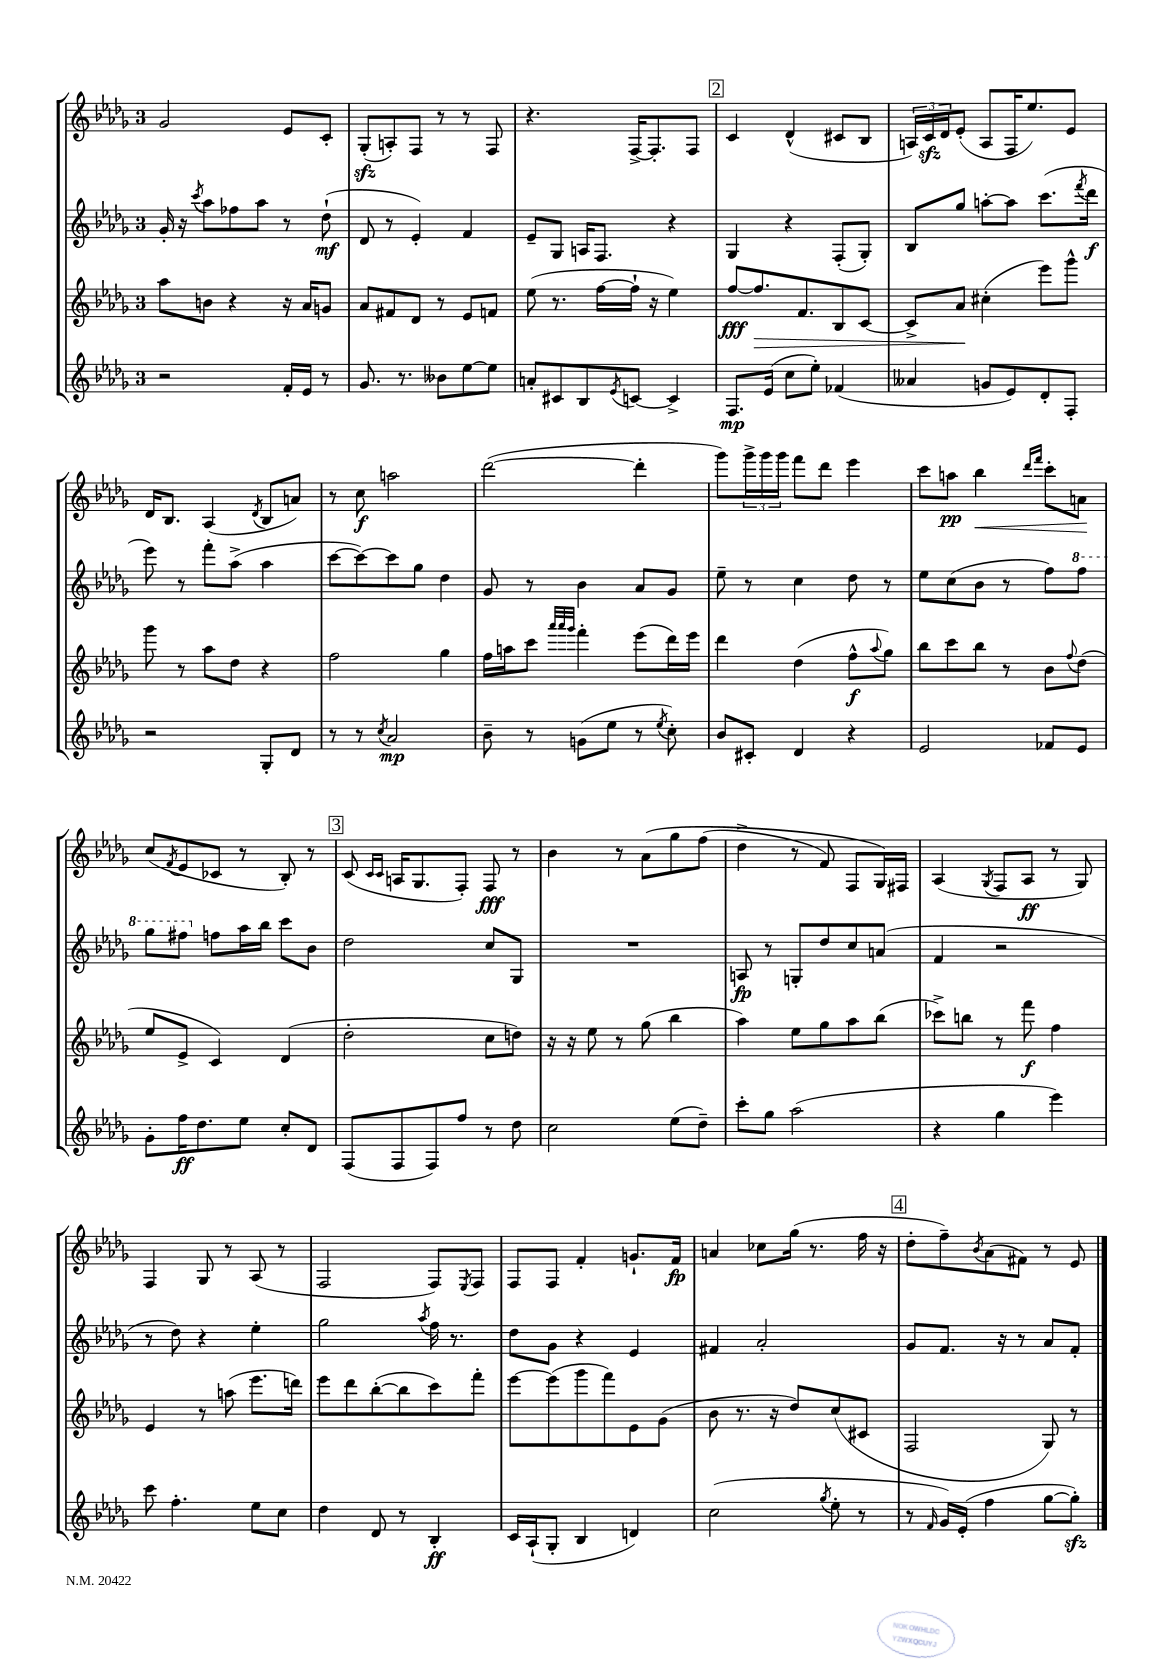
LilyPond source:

<<
\new StaffGroup <<
\new Staff = "s0" {
    \clef treble \key des \major \once \override Staff.TimeSignature.style = #'single-digit \time 3/4
    ges'2 ees'8 c'8-. |
    ges8-.\sfz( a8-.) f8 r8 r8 f8 |
    r4. f16~-> f8.-. f8 |
    \mark \markup { \box "2" } c'4 des'4-^( cis'8 bes8 |
    \tuplet 3/2 { a16) c'16\sfz des'16 } ees'8-.( a8 f16 ees''8.) ees'8 |
    des'16 bes8. aes4( \acciaccatura { des'8 } bes8 a'8) |
    r8 c''8\f a''2 |
    des'''2~( des'''4-. |
    ges'''8) \tuplet 3/2 { ges'''16-> ges'''16 ges'''16 } f'''8 des'''8 ees'''4 |
    c'''8 a''8\pp bes''4\< \grace { des'''16 f'''16 } c'''8-. a'8\! |
    c''8( \acciaccatura { f'8 } ees'8 ces'8 r8 bes8-.) r8 |
    \mark \markup { \box "3" } c'8( \grace { c'16 c'16 } a16 ges8. f8-.) f8\fff r8 |
    bes'4 r8 aes'8\( ges''8 f''8( |
    des''4-> r8 f'8) f8 ges16\) fis16 |
    aes4( \acciaccatura { ges8 } f8 aes8\ff r8 ges8) |
    f4 ges8 r8 aes8( r8 |
    f2 f8) \acciaccatura { ees8 } f8 |
    f8 f8 f'4-. g'8.-! f'16\fp |
    a'4 ces''8 ges''16( r8. f''16 r16 |
    \mark \markup { \box "4" } des''8-. f''8--) \acciaccatura { bes'8 } aes'8( fis'8) r8 ees'8 \bar "|." |
}
\new Staff = "s1" {
    \clef treble \key des \major \once \override Staff.TimeSignature.style = #'single-digit \time 3/4
    ges'16-. r16 \acciaccatura { c'''8 } aes''8 fes''8 aes''8 r8 des''8-!\mf( |
    des'8 r8 ees'4-.) f'4 |
    ees'8-- ges8 a16 f8. r4 |
    \mark \markup { \box "2" } ges4 r4 f8-.( ges8-.) |
    bes8 ges''8 a''8~-. a''8 c'''8.( \acciaccatura { f'''8 } des'''16\f |
    ees'''8) r8 f'''8-. aes''8->( aes''4 |
    c'''8~ c'''8~) c'''8 ges''8 des''4 |
    ges'8 r8 bes'4 aes'8 ges'8 |
    ees''8-- r8 c''4 des''8 r8 |
    ees''8 c''8( bes'8 r8 f''8) \ottava #1 f'''8 |
    ges'''8 fis'''8 \ottava #0 f''!8 aes''16 bes''16 c'''8 bes'8 |
    \mark \markup { \box "3" } des''2 c''8 ges8 |
    R2. |
    a8\fp r8 g8-. des''8 c''8 a'8( |
    f'4 r2 |
    r8 des''8) r4 ees''4-. |
    ges''2 \acciaccatura { aes''8 } f''16 r8. |
    des''8 ges'8 r4 ees'4 |
    fis'4 aes'2-. |
    \mark \markup { \box "4" } ges'8 f'8. r16 r8 aes'8 f'8-. \bar "|." |
}
\new Staff = "s2" {
    \clef treble \key des \major \once \override Staff.TimeSignature.style = #'single-digit \time 3/4
    aes''8 b'8 r4 r16 aes'16 g'8 |
    aes'8 fis'8 des'8 r8 ees'8 f'8 |
    ees''8( r8. f''16~ f''16-! r16 ees''4) |
    \mark \markup { \box "2" } f''8~\fff f''8.\> f'8. bes8 c'8~ |
    c'8-> aes'8\! cis''4-.( ees'''8) ges'''8-^ |
    ges'''8 r8 aes''8 des''8 r4 |
    f''2 ges''4 |
    f''16 a''16 c'''8 \grace { aes'''32 aes'''32 ges'''32 } f'''4-. ees'''8( des'''16) ees'''16 |
    des'''4 des''4( f''8-^\f \appoggiatura { aes''8 } ges''8) |
    bes''8 c'''8 bes''8 r8 bes'8 \appoggiatura { f''8 } des''8( |
    ees''8 ees'8-> c'4) des'4( |
    \mark \markup { \box "3" } des''2-. c''8 d''8) |
    r16 r16 ees''8 r8 ges''8( bes''4 |
    aes''4) ees''8 ges''8 aes''8 bes''8( |
    ces'''8->) b''8 r8 f'''8\f f''4 |
    ees'4 r8 a''8( ees'''8. d'''16) |
    ees'''8 des'''8 bes''8~-.( bes''8 c'''8) f'''8-. |
    ees'''8~ ees'''8( ges'''8 f'''8) ees'8 ges'8( |
    bes'8 r8. r16 des''8) c''8( cis'8 |
    \mark \markup { \box "4" } f2 ges8) r8 \bar "|." |
}
\new Staff = "s3" {
    \clef treble \key des \major \once \override Staff.TimeSignature.style = #'single-digit \time 3/4
    r2 f'16-. ees'16 r8 |
    ges'8. r8. beses'8 ees''8~ ees''8 |
    a'8-. cis'8 bes8 \acciaccatura { ees'8 } c'8~ c'4-> |
    \mark \markup { \box "2" } f8.\mp ees'16( c''8 ees''8-.) fes'4( |
    aeses'4 g'8 ees'8) des'8-. f8-. |
    r2 ges8-. des'8 |
    r8 r8 \acciaccatura { c''8 } aes'2\mp |
    bes'8-- r8 g'8( ees''8 r8 \acciaccatura { ees''8 } c''8-.) |
    bes'8 cis'8-. des'4 r4 |
    ees'2 fes'8 ees'8 |
    ges'8-. f''16\ff des''8. ees''8 c''8-. des'8 |
    \mark \markup { \box "3" } f8( f8 f8) f''8 r8 des''8 |
    c''2 ees''8( des''8--) |
    c'''8-. ges''8 aes''2( |
    r4 ges''4 ees'''4) |
    c'''8 f''4.-. ees''8 c''8 |
    des''4 des'8 r8 bes4-.\ff |
    c'16 aes16-!( ges8-. bes4 d'4) |
    c''2( \acciaccatura { ges''8 } ees''8-. r8 |
    \mark \markup { \box "4" } r8 \grace { f'16 } ges'16) ees'16-.( f''4 ges''8~ ges''8-.\sfz) \bar "|." |
}
>>
>>
\layout { \context { \Score \remove "Bar_number_engraver" } }
